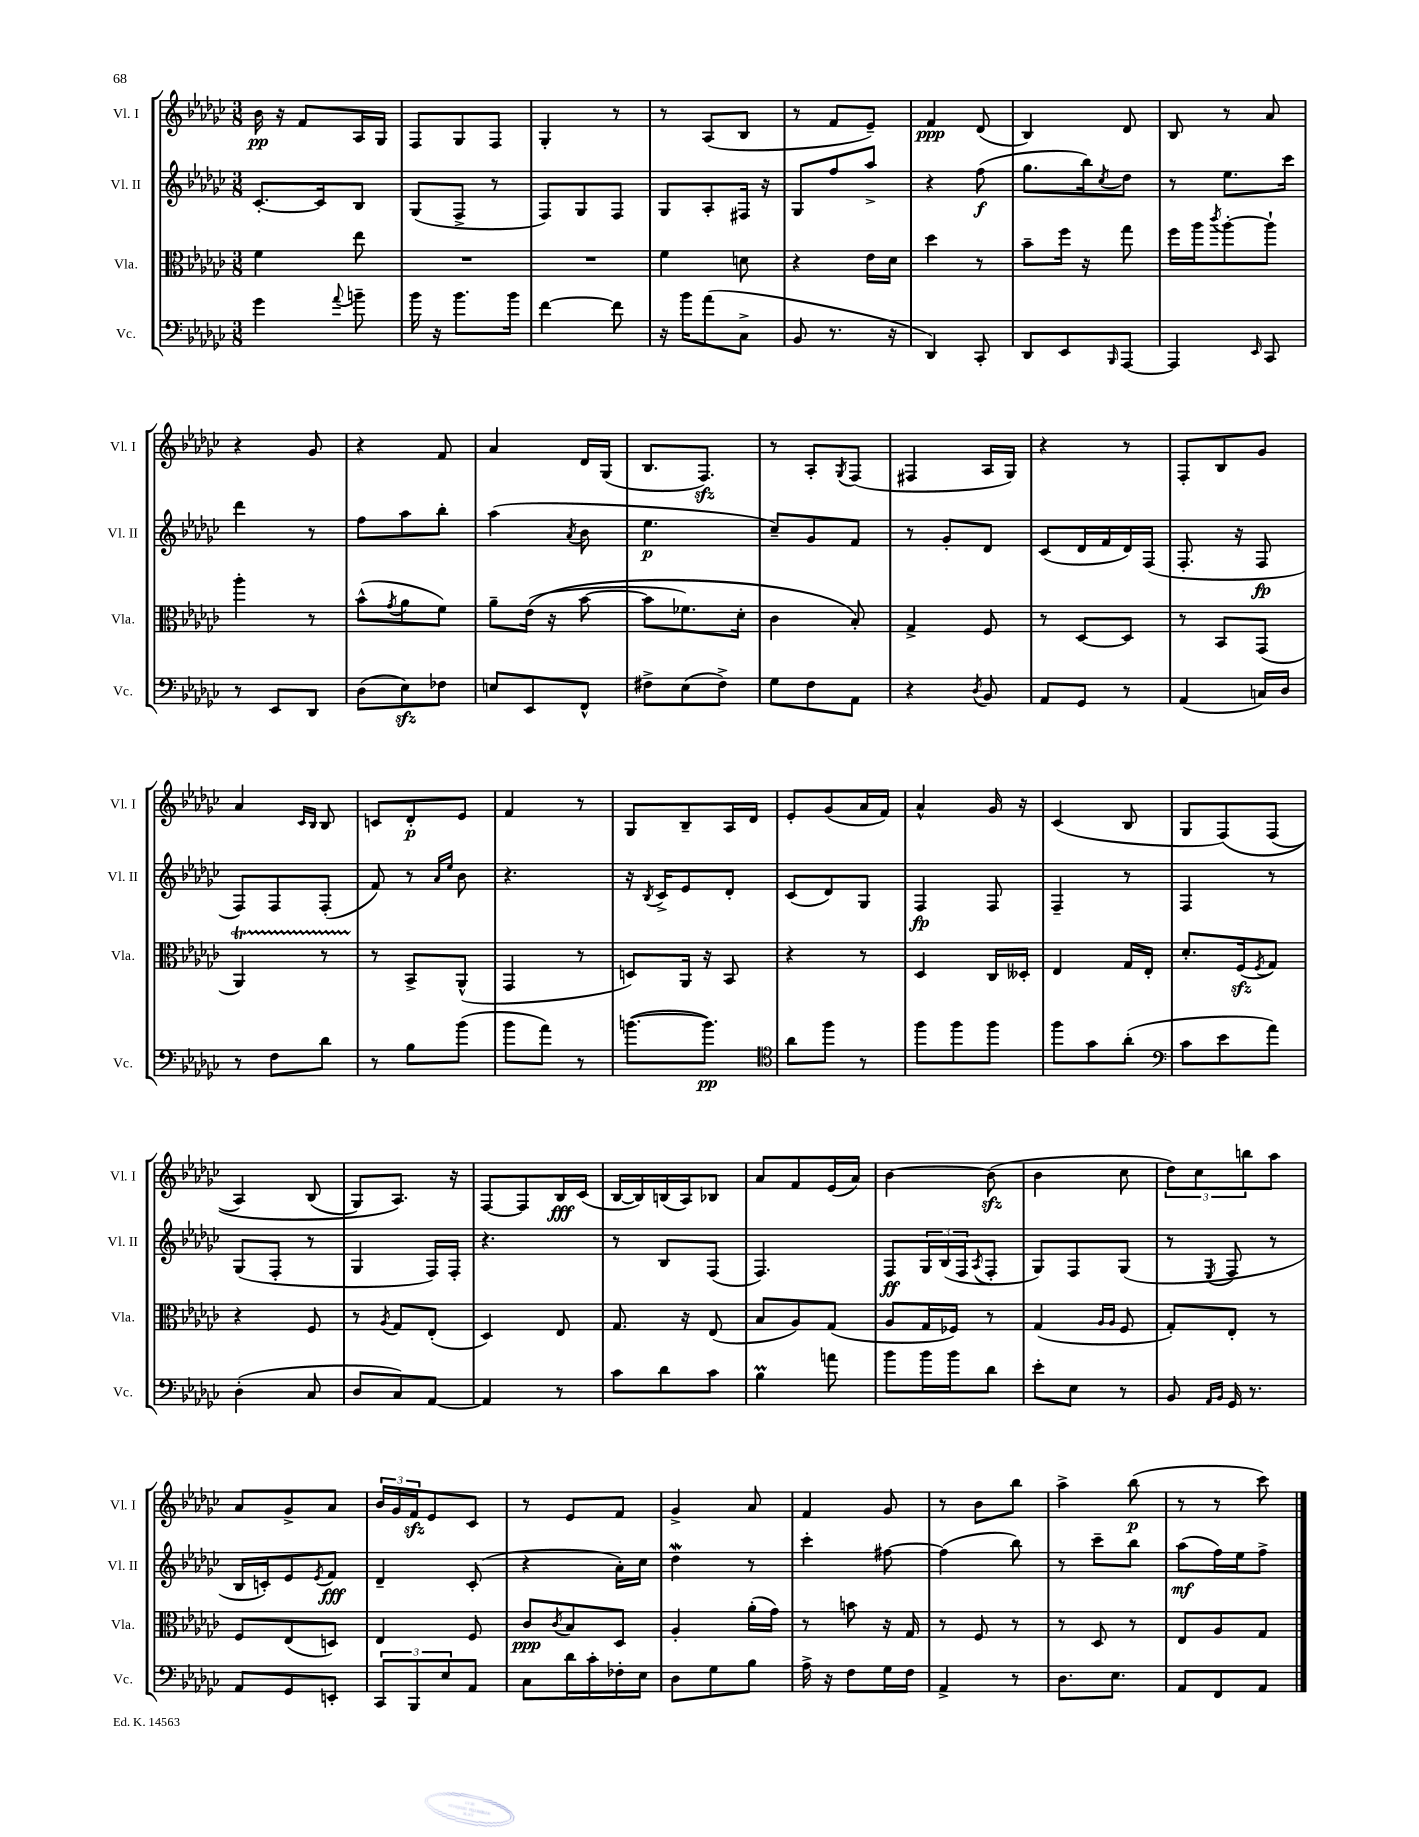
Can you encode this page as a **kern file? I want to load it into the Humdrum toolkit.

**kern	**kern	**kern	**kern
*staff4	*staff3	*staff2	*staff1
*clefF4	*clefC3	*clefG2	*clefG2
*k[b-e-a-d-g-c-]	*k[b-e-a-d-g-c-]	*k[b-e-a-d-g-c-]	*k[b-e-a-d-g-c-]
*M3/8	*M3/8	*M3/8	*M3/8
4g-\	4f\	[8.c-'/L	16b-\
.	.	.	16r
.	.	.	8f/L
.	.	16c-/]k	.
8qqa-/	.	.	.
8b~\	8ee-\	8B-/J	16A-/L
.	.	.	16G-/JJ
=	=	=	=
16b-\	4.r	(8G-/L	8F/L
16r	.	.	.
8.b-\L	.	8F^/J	8G-/
.	.	8r	8F/J
16b-\Jk	.	.	.
=	=	=	=
[4f\	4.r	8F/L)	4G-'/
.	.	8G-/	.
8f\]	.	8F/J	8r
=	=	=	=
16r	4f\	8G-/L	8r
16b-\LK	.	.	.
(8a-\	.	8A-'/	(8A-/L
8C-^\J	8d\	16F#/Jk	8B-/J
.	.	16r	.
=	=	=	=
8BB-/	4r	8G-/L	8r
8.r	.	8ff/	8f/L
.	16e-\LL	8aa-^/J	8e-~/J)
16r	16d-\JJ	.	.
=	=	=	=
4DD-/)	4dd-\	4r	4f/
8CC-'/	8r	(8ff\	(8d-/
=	=	=	=
8DD-/L	8b-~\L	8.gg-\L	4B-/)
8EE-/	16ff\Jk	.	.
.	16r	16bb-\k)	.
16qqBBB-/	.	8qcc-/	.
[8AAA-/J	8gg-\	8dd-\J	8d-/
=	=	=	=
4AAA-/]	16ff\LL	8r	8B-/
.	16aa-\J	.	.
.	8qccc-/	.	.
.	[8aa-'\	8.ee-\L	8r
16qqEE-/	.	.	.
8CC-/	8aa-`\]J	.	8a-/
.	.	16ccc-\Jk	.
=	=	=	=
8r	4aa-'\	4ddd-\	4r
8EE-/L	.	.	.
8DD-/J	8r	8r	8g-/
=	=	=	=
(8D-\L	(8b-^^\L	8ff\L	4r
.	8qg-/	.	.
8E-\)	8a-\	8aa-\	.
8F-\J	8f\J)	8bb-'\J	8f/
=	=	=	=
8E/L	8a-~\L	(4aa-\	4a-/
8EE-/	&((16e-\Jk	.	.
.	16r	.	.
.	.	8qa-/	.
8FF^^/J	[8b-\	8b-\	16d-/LL
.	.	.	(16G-/JJ
=	=	=	=
8F#^\L	8b-\]L	4.ee-\	8.B-/L
(8E-\	8.f-\)	.	.
.	.	.	8.F/J)
8F#^\J)	.	.	.
.	16d-'\Jk	.	.
=	=	=	=
8G-\L	4c-\	8cc-~/L)	8r
8F\	.	8g-/	8A-'/L
.	.	.	8qG-/
8AA-\J	8B-'/&)	8f/J	(8F/J
=	=	=	=
4r	4G-^/	8r	4F#/
.	.	8g-'/L	.
8qD-/	.	.	.
8BB-/	8F/	8d-/J	16A-/LL
.	.	.	16G-/JJ)
=	=	=	=
8AA-/L	8r	(8c-/L	4r
8GG-/J	[8D-/L	16d-/L	.
.	.	16f/	.
8r	8D-/]J	16d-/)	8r
.	.	(16F/JJ	.
=	=	=	=
(4AA-/	8r	8.F'/	8F'/L
.	8BB-/L	.	8B-/
.	.	16r	.
16C/LL)	(8GG-/J	8F/	8g-/J
16D-/JJ	.	.	.
=	=	=	=
8r	4AA-/)	8F/L)	4a-/
8F\L	.	8F/	.
.	.	.	16qqc-/LL
.	.	.	16qqB-/JJ
8d-\J	8r	(8F'/J	8B-/
=	=	=	=
8r	8r	8f/)	8c/L
8B-\L	8BB-^/L	8r	8d-'/
.	.	16qqa-/LL	.
.	.	16qqee-/JJ	.
(8b-\J	(8AA-^^/J	8b-\	8e-/J
=	=	=	=
8b-\L	4GG-/	4.r	4f/
8a-\J)	.	.	.
8r	8r	.	8r
=	=	=	=
([8.b\L	8D/L)	16r	8G-/L
.	.	8qB-/	.
.	.	16c-^/LK	.
.	16AA-/Jk	8e-/	8B-~/
8.b\]J)	16r	.	.
.	8BB-/	8d-'/J	16A-/L
.	.	.	16d-/JJ
=	=	=	=
*clefC4	*	*	*
8a-\L	4r	(8c-/L	8e-'/L
8ff\J	.	8d-/)	(8g-/
8r	8r	8G-/J	16a-/L
.	.	.	16f/JJ)
=	=	=	=
8ff\L	4D-/	4F/	4a-^^/
8ff\	.	.	.
8ff\J	16C-/LL	8F/	16g-/
.	16D--'/JJ	.	16r
=	=	=	=
8ff\L	4E-/	4F~/	(4c-/
8g-\	.	.	.
(8a-'\J	16G-/LL	8r	8B-/
.	16E-'/JJ	.	.
=	=	=	=
*clefF4	*	*	*
8c-\L	8.d-'/L	4F/	8G-/L
8e-\	.	.	&(8F/)
.	(16F/k	.	.
.	8qF/	.	.
8a-\J)	8G-/J)	8r	(8F/J
=	=	=	=
(4D-'\	4r	(8G-/L	4A-/)
.	.	8F'/J	.
8C-/	8F/	8r	(8B-/
=	=	=	=
8D-/L	8r	4G-/	8G-/L)
.	8qA-/	.	.
8C-/)	8G-/L	.	8.A-/J&)
[8AA-/J	(8E-'/J	16F/LL)	.
.	.	16F'/JJ	16r
=	=	=	=
4AA-/]	4D-/)	4.r	[8F/L
.	.	.	8F/]
8r	8E-/	.	16B-/L
.	.	.	(16c-/JJ
=	=	=	=
8c-\L	8.G-/	8r	[16B-/LL
.	.	.	16B-/])
8d-\	.	8B-/L	(16B/
.	16r	.	16A-/J)
8c-\J	(8E-/	(8F/J	8B-/J
=	=	=	=
4B-\	8B-/L	4.F/)	8a-/L
.	8A-/)	.	8f/
8a\	(8G-/J	.	(16e-/L
.	.	.	16a-/JJ)
=	=	=	=
8b-\L	8A-/L	8F/L	[4b-\
16b-\L	16G-/L	24G-/L	.
.	.	(24B-/	.
16b-\J	16F-/JJ)	.	.
.	.	24F/J	.
.	.	8qA-/	.
8d-\J	8r	8F'/J	(8b-\]
=	=	=	=
8e-'\L	(4G-/	8G-/L)	4b-\
8E-\J	.	8F/	.
.	16qqA-/LL	.	.
.	16qqA-/JJ	.	.
8r	8F/	(8G-/J	8cc-\
=	=	=	=
8BB-/	8G-'/L)	8r	12dd-\L)
.	.	.	12cc-\
16qqAA-/LL	.	.	.
16qqBB-/JJ	.	8qE-/	.
16GG-/	8E-'/J	8F/	.
.	.	.	12bb\
8.r	.	.	.
.	8r	8r	8aa-\J
=	=	=	=
8AA-/L	8F/L	16B-/LL	8a-/L
.	.	16c'/J)	.
8GG-/	(8E-/	8e-/	8g-^/
.	.	8qe-/	.
8EE'/J	8D/J)	8f/J	8a-/J
=	=	=	=
12CC-/L	4E-/	4d-~/	24b-/LL
.	.	.	24g-/
12BBB-/	.	.	24f/J
.	.	.	8e-/
12E-/	.	.	.
8AA-/J	8F/	(8c-'/	8c-/J
=	=	=	=
8C-\L	8c-/L	4r	8r
.	8qc-/	.	.
16d-\L	8B-/	.	8e-/L
16c-'\	.	.	.
16F-'\	8D-/J	16a-'\LL)	8f/J
16E-\JJ	.	16cc-\JJ	.
=	=	=	=
8D-\L	4A-'/	4dd-\	4g-^/
8G-\	.	.	.
8B-\J	(16a-'\LL	8r	8a-/
.	16g-\JJ)	.	.
=	=	=	=
16A-^\	8r	4ccc-'\	4f/
16r	.	.	.
8F\L	8b\	.	.
16G-\L	16r	[8ff#\	8g-/
16F\JJ	16G-/	.	.
=	=	=	=
4AA-^/	8r	(4ff#\]	8r
.	8F/	.	8b-\L
8r	8r	8bb-\)	8bb-\J
=	=	=	=
8.D-\L	8r	8r	4aa-^\
.	8D-/	8ccc-~\L	.
8.E-\J	.	.	.
.	8r	8bb-\J	(8bb-\
=	=	=	=
8AA-/L	8E-/L	(8aa-\L	8r
8FF/	8A-/	16ff\L)	8r
.	.	16ee-\J	.
8AA-/J	8G-/J	8ff^\J	8ccc-\)
==	==	==	==
*-	*-	*-	*-
